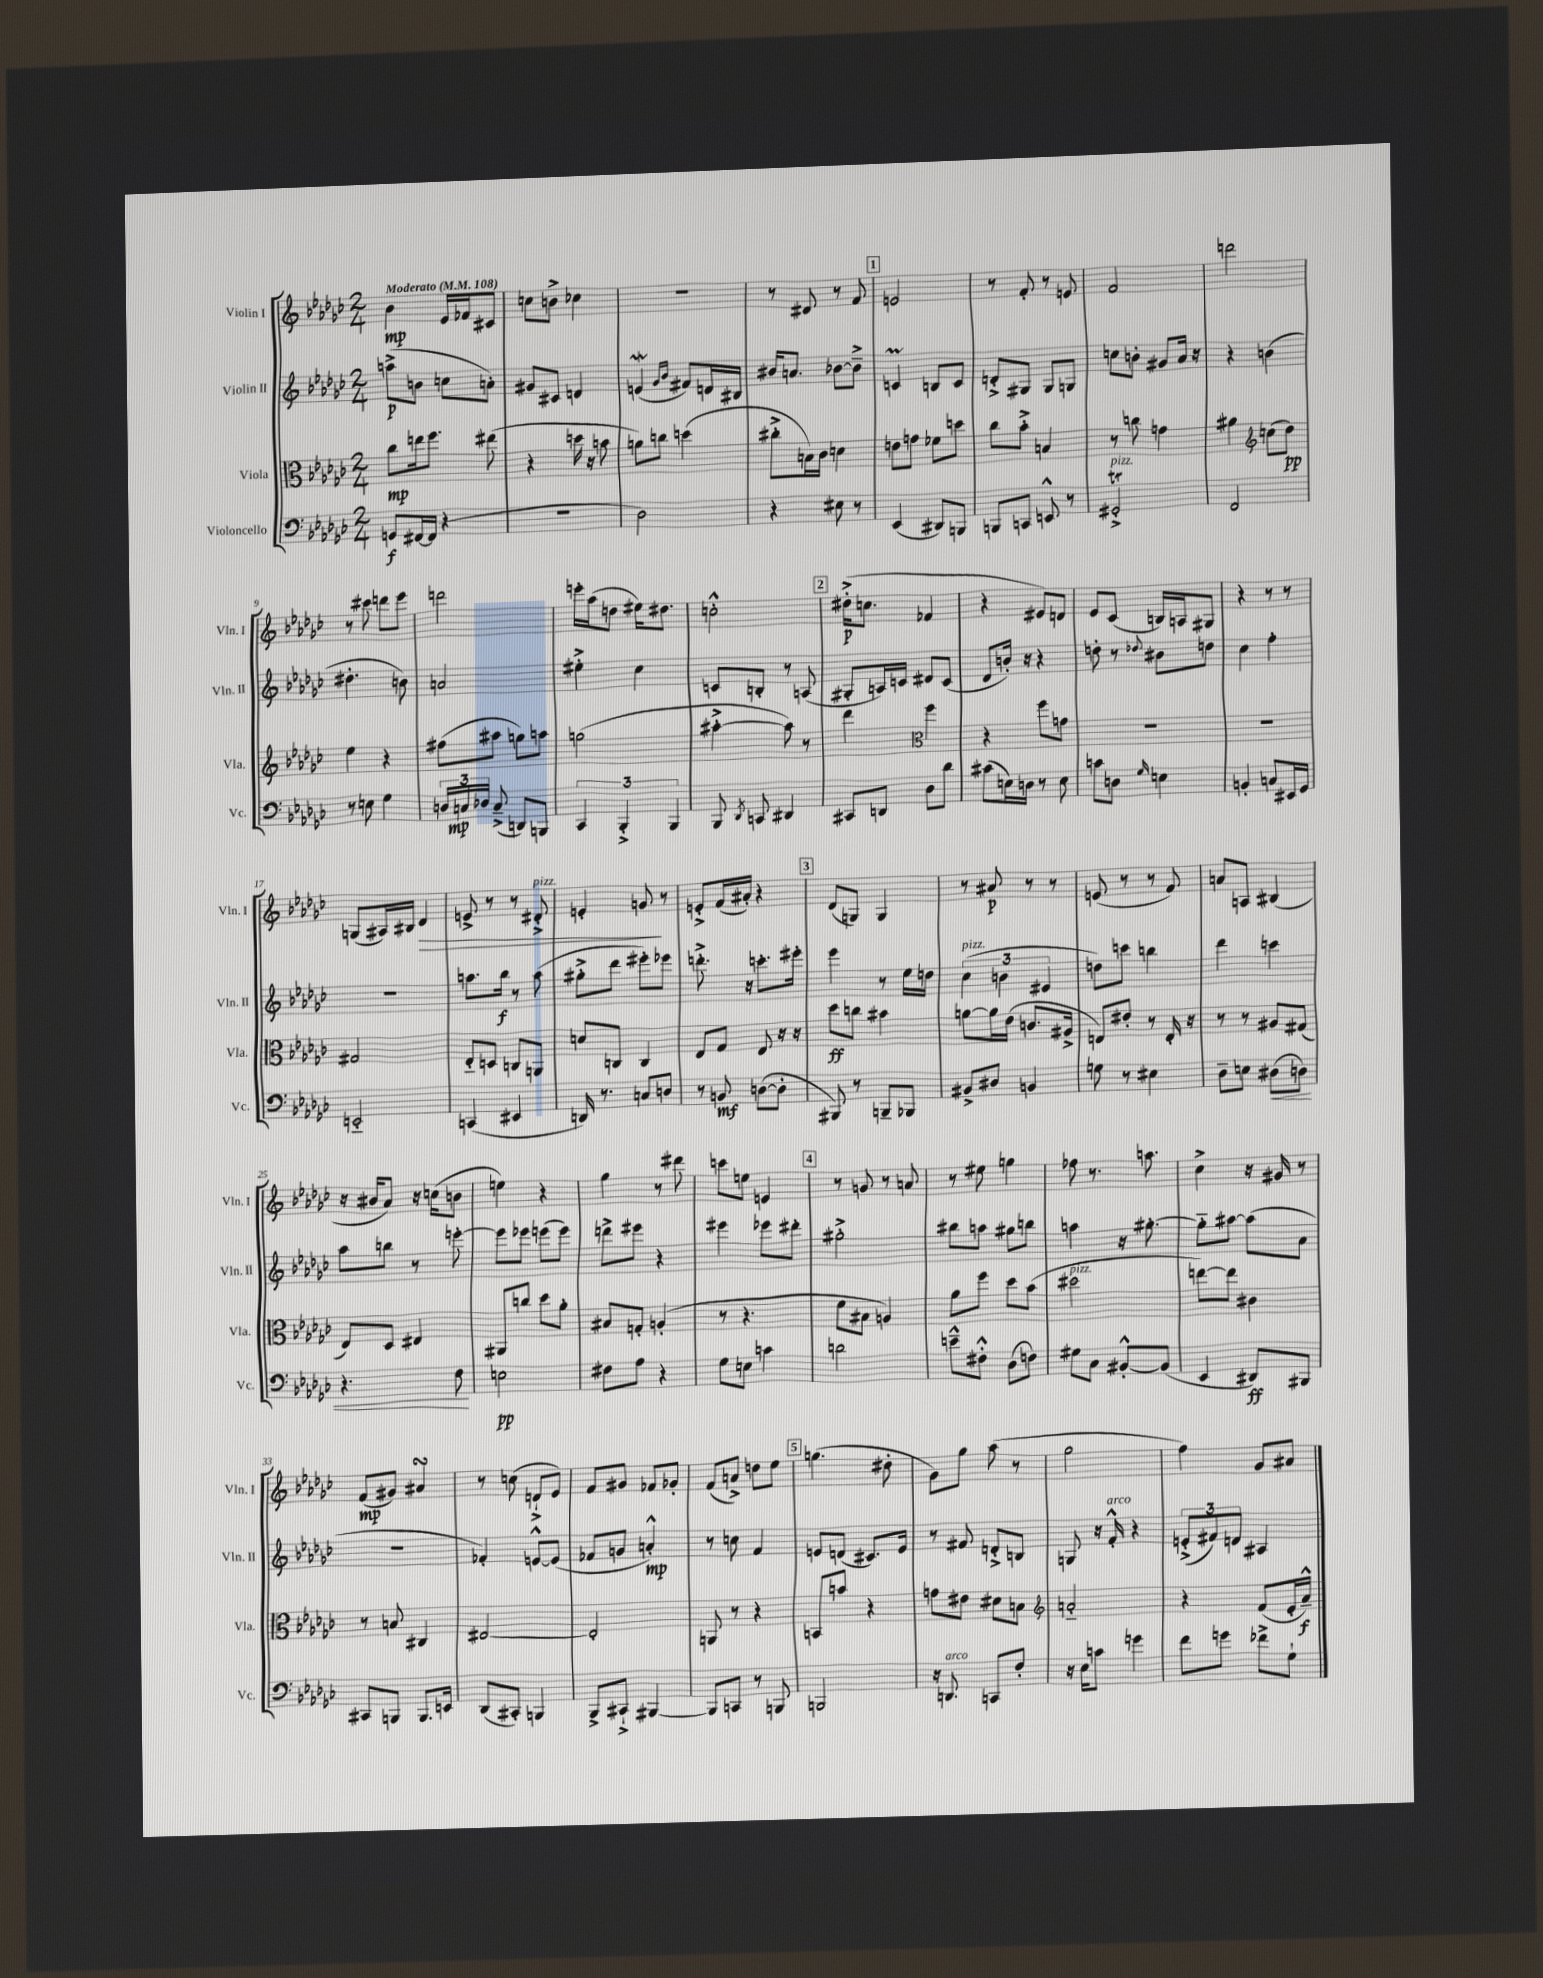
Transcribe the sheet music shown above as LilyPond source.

<<
\new StaffGroup <<
\new Staff = "s0" \with { instrumentName = "Violin I" shortInstrumentName = "Vln. I" } {
    \clef treble \key ges \major \numericTimeSignature \time 2/4 \tempo "Moderato" 4 = 108
    \autoBeamOff bes'4\mp ees'16[ fes'16 cis'8] |
    c''8[ b'8]-> ces''4 |
    R2 |
    r8 dis'8 r8 f'8 |
    \mark \markup { \box "1" } e'2 |
    r8 f'8-. r8 e'8 |
    f'2 |
    d'''2 |
    r8 cis'''8 d'''8[ ees'''8] |
    d'''2 |
    e'''16[-. aes''16( d''8] eis''16[) dis''8.] |
    c''2-.-^ |
    \mark \markup { \box "2" } dis''16[-.->\p( c''8.] fes'4 |
    r4 eis'8[) d'8] |
    ees'8[ ces'8]( b16[) a16 gis8] |
    r4 r8 r8 |
    g8[( ais16) bis16] des'4\> |
    e'8-> r8 r8 dis'8-.->^\markup { \italic "pizz." } |
    e'4-. g'8\! r8 |
    e'8[-.-> f'16( ais'16]-.) r4 |
    \mark \markup { \box "3" } des'8[( g8]) g4 |
    r8 ais'8\p r8 r8 |
    e'8( r8 r8 f'8) |
    a'8[ a8] bis4( |
    r16 bis'16[ aes'8]) r16 c''16[( b'8] |
    e''4) r4 |
    ges''4 r8 dis'''8 |
    c'''8[ e''8] e'4 |
    \mark \markup { \box "4" } r8 g'8 r8 a'8 |
    r8 eis''8 g''4 |
    fes''8 r8. a''8. |
    ces''4-> r16 gis'16 r8 |
    f'8[\mp( gis'8]) ais'4\turn |
    r8 c''8( d'8[-!-> ees'8]) |
    f'8[ gis'8] fes'8[ ges'8]-. |
    f'8[( a'8]->) d''8[ ees''8] |
    \mark \markup { \box "5" } g''4.( dis''8-. |
    ges'8[) ges''8] aes''8( r8 |
    ges''2 |
    f''4) ges'8[ ais'8] \bar "|." |
}
\new Staff = "s1" \with { instrumentName = "Violin II" shortInstrumentName = "Vln. II" } {
    \clef treble \key ges \major \numericTimeSignature \time 2/4
    \autoBeamOff a''8[->\p( b'8] c''8[ a'8]-.) |
    gis'8[ cis'8] d'4 |
    e'4\mordent( \grace { ges'16[ bes'16] } fis'8[) d'16 bis16] |
    bis'16[ a'8.] bes'8[~ bes'8]---> |
    \mark \markup { \box "1" } c'4\prall b8[ c'8] |
    d'8[-.-> gis8] gis8[ g8] |
    c''8[ b'8]-. gis'8[ aes'16] r16 |
    r4 b'4( |
    dis''4.-. b'8) |
    a'2 |
    eis''4-.-> ces''4 |
    c'8[ b8]-. r8 a8( |
    \mark \markup { \box "2" } gis8[-. a16) c'16] dis'8[ c'8]( |
    des'8[ b'16]-.) r16 r4 |
    d''8-. r8 \appoggiatura { des''8 } bis'8[ d''8] |
    ces''4 f''4-. |
    R2 |
    a''8.[ bes''16]\f r8 a''8( |
    gis''8[-.-> des'''8] eis'''8[-.) ees'''8] |
    d'''8.-.-> r16 c'''8.[-. eis'''16]-. |
    \mark \markup { \box "3" } ees'''4 r8 ees''16[ d''16] |
    \tuplet 3/2 { ces''4^\markup { \italic "pizz." }( b'4 eis'4 } |
    d''8[) c'''8] b''4 |
    des'''4 c'''4 |
    aes''8[ b''8] r8 e'''8~-. |
    e'''8[ ees'''8] e'''8[( e'''8]) |
    d'''8[-> eis'''8] r4 |
    eis'''4 ees'''8[ dis'''8]-. |
    \mark \markup { \box "4" } gis''2-.-> |
    bis''8[ a''8] gis''8[ b''8] |
    a''4 r16 gis''8.~-. |
    gis''8[-_ ais''8]~ ais''8[( aes'8] |
    R2 |
    fes'4-.) e'8[~-^ e'8]( |
    fes'8[ g'8] a'4-.-^\mp) |
    r8 c''8 f'4 |
    \mark \markup { \box "5" } e'8[ d'8]( cis'8.[) e'16] |
    r8 fis'8 d'8[-.-> b8] |
    g8 r16 f'16-.-^^\markup { \italic "arco" } r4 |
    \tuplet 3/2 { e'8[-.->( fis'8) d'8] } ais4 \bar "|." |
}
\new Staff = "s2" \with { instrumentName = "Viola" shortInstrumentName = "Vla." } {
    \clef alto \key ges \major \numericTimeSignature \time 2/4
    \autoBeamOff ces''8[\mp e''16 f''8.] eis''8( |
    r4 d''16 r16 b'8 |
    a'8[) c''8] d''4( |
    cis''8[-.-> b16) ces'16] d'4 |
    \mark \markup { \box "1" } e'8[ g'8] fes'8[ d''8] |
    ces''8[ bes'8]-.-> b4 |
    r8 c''8 g'4 |
    ais'4 \clef treble c''8[( des''8]\pp) |
    ees''4 r4 |
    fis''8[( ais''8] g''8[) a''8] |
    g''2( |
    ais''4~-.-> ais''8) r8 |
    \mark \markup { \box "2" } des'''4 \clef alto f''4 |
    r4 f''8[ g'8] |
    R2 |
    R2 |
    gis2 |
    ees8[-_ d8] c8[ a,8] |
    d'8[ c8] c4 |
    ees8[ ges8] ees8 r16 r16 |
    \mark \markup { \box "3" } des''8[\ff c''8] bis'4 |
    a'8[~ a'16 ees'16]( c'8.[ ais16]-> |
    e8[) eis'8]-. r8 e16-. r16 |
    r8 r8 ais8[ gis8]( |
    ees8[) des8] eis4 |
    ais,8[ c''8] des''8[ aes'8]-. |
    bis8[ g8]-. a4-.( |
    r8 r4. |
    \mark \markup { \box "4" } f'8[ bis8] a4) |
    aes'8[ f''8] des''8[ bes'8]( |
    dis''2^\markup { \italic "pizz." } |
    e''8[~) e''8] cis'4 |
    r8 b8 cis4 |
    eis2~ |
    eis2-. |
    a,8 r8 r4 |
    \mark \markup { \box "5" } b,8[ b'8] r4 |
    g'8[ eis'8] dis'8[ b8] |
    \clef treble a'2-_ |
    r4 f'8[( ees'16-. aes'16]---^\f) \bar "|." |
}
\new Staff = "s3" \with { instrumentName = "Violoncello" shortInstrumentName = "Vc." } {
    \clef bass \key ges \major \numericTimeSignature \time 2/4
    \autoBeamOff g,8[\f fis,16~ fis,16]( r4 |
    R2 |
    des2) |
    r4 eis8 r8 |
    \mark \markup { \box "1" } ees,4( dis,8[) b,,8] |
    b,,8[ c,8] e,8-^ r8 |
    gis,2-.->\trill^\markup { \italic "pizz." } |
    f,2 |
    r8 e8 ges4 |
    \tuplet 3/2 { d16[ c16\mp des16] } c8--->( d,8[) b,,8] |
    \tuplet 3/2 { ces,4 bes,,4-.-> bes,,4 } |
    bes,,8 \acciaccatura { des,8 } c,8 dis,4 |
    \mark \markup { \box "2" } cis,8[ d,8] des8[ des'8] |
    cis'8[( e16) d16] r8 e8 |
    c'8[ d8] \grace { ges16 } e4 |
    b,4-. c8[ eis,16 ges,16] |
    e,2-_ |
    c,4( eis,4 |
    d,16) r8. c8[ d8] |
    r8 b,8\mf d8[~( d8]-. |
    \mark \markup { \box "3" } bis,,8) r8 b,,8[-- bes,,8] |
    bis,8[-> dis8] b,4 |
    g8 r8 eis4 |
    des8[-- e8] dis8[\<( d8]) |
    r4. f8\! |
    e2\pp |
    fis8[ aes8] r4 |
    ges8[ e8] c'4 |
    \mark \markup { \box "4" } d'2 |
    e'8[---^ fis8]-.-^ des8[( f8]) |
    gis8[ ces8] bis,8[~-.-^ bis,8]( |
    ees,4 dis,8[\ff) bis,,8] |
    cis,8[ b,,8] b,,8.[ e,16] |
    des,8[( cis,8]-.) b,,4 |
    bes,,8[-> cis,8]-!-> bis,,4~ |
    bis,,8[ c,8] r8 b,,8 |
    \mark \markup { \box "5" } b,,2 |
    r16 d,8.^\markup { \italic "arco" } c,8[ f8]-. |
    r16 ees16[ c'8] g'4 |
    f'8[ g'8] fes'8[-> ges8]-! \bar "|." |
}
>>
>>
